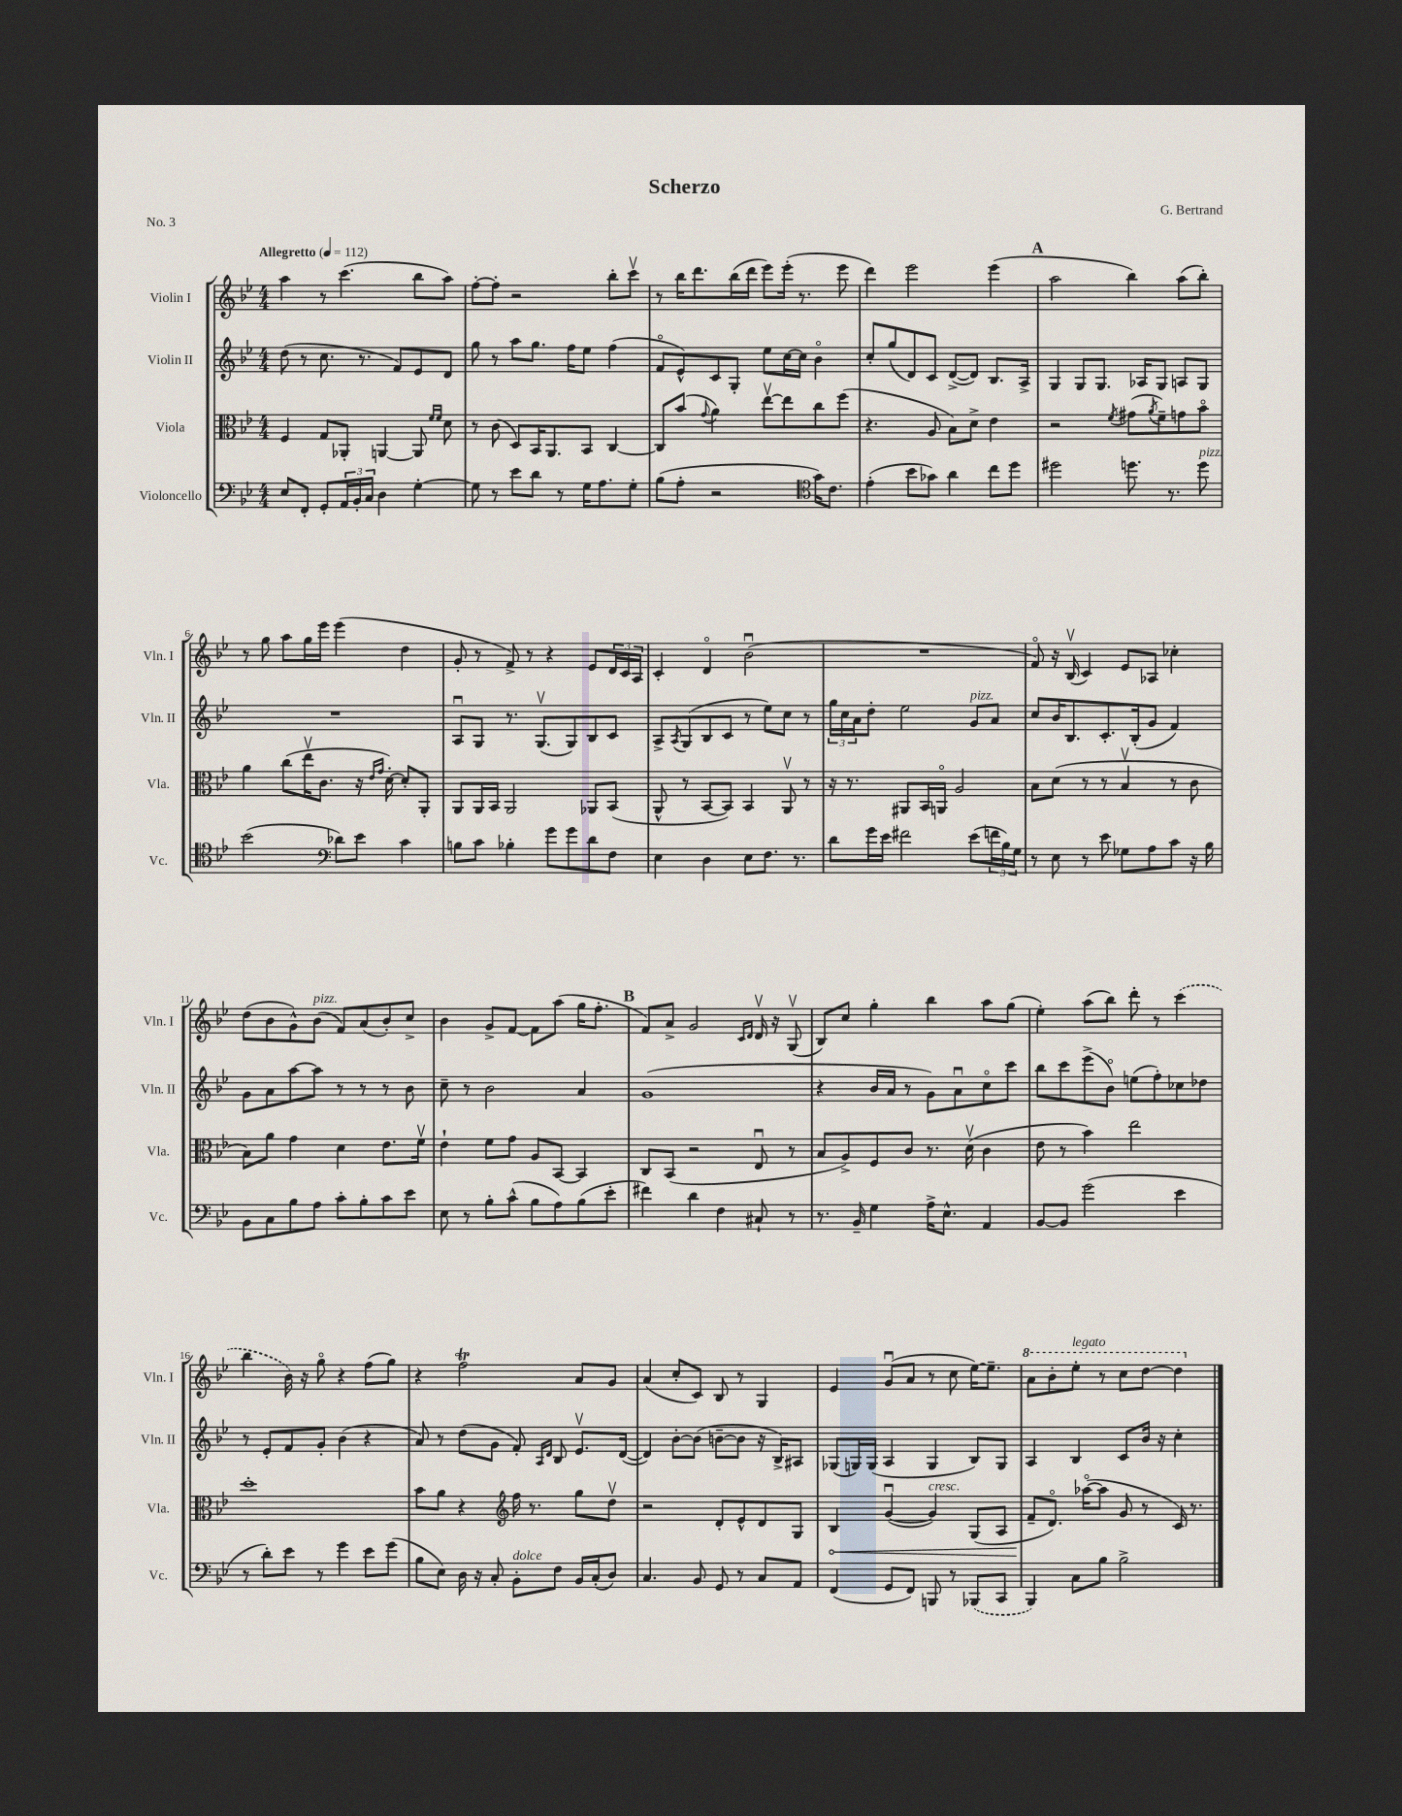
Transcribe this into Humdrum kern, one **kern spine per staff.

**kern	**kern	**dynam	**kern	**kern
*part4	*part3	*part3	*part2	*part1
*staff4	*staff3	*staff3	*staff2	*staff1
*I"Violoncello	*I"Viola	*	*I"Violin II	*I"Violin I
*I'Vc.	*I'Vla.	*	*I'Vln. II	*I'Vln. I
*clefF4	*clefC3	*	*clefG2	*clefG2
*k[b-e-]	*k[b-e-]	*	*k[b-e-]	*k[b-e-]
*M4/4	*M4/4	*	*M4/4	*M4/4
*MM112	*MM112	*	*MM112	*MM112
=1	=1	=1	=1	=1
!	!	!	!	!LO:TX:a:B:t=Allegretto
8E-/L	4F/	.	(8dd\	4aa\
8FF'/J	.	.	8r	.
8GG'/L	8G/L	.	8.cc\	8r
24AA/L	8AA-X'/J	.	.	(4.ccc\
24BB-'/	.	.	.	.
.	.	.	8.r	.
24C/JJ	.	.	.	.
4D\	[4AAn/	.	.	.
.	.	.	8f/L)	.
[4G'\	8AA/]	.	8e-/	8bb-\L
.	16qqf/LL	.	.	.
.	16qqf/JJ	.	.	.
.	8d\	.	8d/J	8aa\J)
=2	=2	=2	=2	=2
8G\]	8r	.	8gg\	[8ff'\L
8r	(8c\	.	8r	8ff'\J]
8e-\L	8D/L)	.	8aa\L	2r
8d\J	16BB-/K	.	8.gg\J	.
.	8.AA/	.	.	.
8r	.	.	.	.
.	.	.	16ff\KL	.
16G\KL	8BB-/J	.	8ee-\J	.
8.A\	.	.	.	.
.	[4C/	.	(4ff\	8bb-'\L
8G'\J	.	.	.	8cccv\J
=3	=3	=3	=3	=3
(8B-\L	8C/L]	.	8f/L	8r
8A'\J	(8b-/J	.	8e-^^/)	16bb-\KL
.	.	.	.	8.ddd\
.	8qqg/	.	.	.
2r	4a\)	.	8c/	.
.	.	.	8G'/J	(16bb-\L
.	.	.	.	16ddd\JJ
.	[8ee-v\L	.	8ee-\L	8eee-\L)
.	8ee-\]	.	[16cc\L	(16eee-'\Jk
.	.	.	16cc\JJ]	8.r
*clefC4	*	*	*	*
16g\KL)	8cc\	.	4b-\	.
8.c\J	.	.	.	.
.	(8ff\J	.	.	8eee-\
=4	=4	=4	=4	=4
(4e-'\	4.r	.	8cc'/L	4ddd\)
.	.	.	(8gg/	.
8b-\L	.	.	8d/)	2eee-\
8g-X\J)	8A/	.	8c/J	.
4a\	8B-\L)	.	([8d^/L	.
.	8d^\J	.	8d/J])	.
8cc\L	4e-\	.	8.B-/L	(4eee-\
8dd\J	.	.	.	.
.	.	.	16A^/Jk	.
!!LO:REH:place=s1:t=A
=5	=5	=5	=5	=5
2dd#X\	2r	.	4G/	2aa\
.	.	.	8G/L	.
.	.	.	8.G/J	.
.	8qf/	.	.	.
8.ddn\	(8g#X\L	.	.	4bb-\)
.	.	.	16A-X/KL	.
.	8qa/	.	.	.
.	8f~\)	.	8G/J	.
8.r	.	.	.	.
.	8gn\	.	8An/L	(8aa\L
!LO:TX:a:i:t=pizz.	!	!	!	!
8dd\	8b-\J	.	8G/J	8bb-'\J)
!!LO:LB:g=z
=6	=6	=6	=6	=6
(2b-\	4a\	.	1r	8r
.	.	.	.	8gg\
.	(8cc\L	.	.	8aa\L
.	16ee-v\K	.	.	16gg\L
.	8.c\J	.	.	16eee-\JJ
*clefF4	*	*	*	*
8d-X\L)	.	.	.	(4eee-\
8e-\J	16r	.	.	.
.	16qqe-/LL	.	.	.
.	16qqg/JJ	.	.	.
.	[16d'\)	.	.	.
4c\	8d'/L]	.	.	4dd\
.	8AA'/J	.	.	.
=7	=7	=7	=7	=7
8Bn\L	8AA/L	.	8Au/L	8g'/
8c\J	16AA/L	.	8G/J	8r
.	16BB-/JJ	.	.	.
4B-X'\	2AA/	.	8.r	8f^/)
.	.	.	.	8r
.	.	.	(8.Gv/L	.
8g\L	.	.	.	4r
8g\	.	.	8G/)	.
8d\	8AA-X/L	.	8B-/	8e-/L
8F\J	(8BB-/J	.	8c/J	24d/L
.	.	.	.	24c/
.	.	.	.	24A/JJ
=8	=8	=8	=8	=8
4E-\	8AA^^/	.	8A^/L	4c'/
.	.	.	8qA/	.
.	8r	.	(8G/	.
4D\	[8BB-/L	.	8B-/	4d/
.	8BB-/J])	.	8c/J	.
8E-\L	4BB-/	.	8r	(2b-u\
8.F\J	.	.	8ee-\L)	.
.	8AAv/	.	8cc\J	.
8.r	.	.	.	.
.	8r	.	8r	.
=9	=9	=9	=9	=9
8d\L	16r	.	24gg\LL	1r
.	.	.	24cc\	.
.	8.r	.	.	.
.	.	.	24a\J	.
16g\L	.	.	8dd'\J	.
16e-\JJ	.	.	.	.
2f#X\	8AA#X/L	.	2ee-\	.
.	16BB-/L	.	.	.
.	16AAn/JJ	.	.	.
.	2A/	.	.	.
!	!	!	!LO:TX:a:i:t=pizz.	!
(8e-\L	.	.	8g/L	.
24fn\L	.	.	8a/J	.
24B-\)	.	.	.	.
24G\JJ	.	.	.	.
=10	=10	=10	=10	=10
8r	8B-\L	.	8cc/L	8f/)
8E-\	(8d\J	.	16b-/K	16r
.	.	.	8.B-/	(16B-v/
8r	8r	.	.	4c/)
8e-\	8r	.	8.c'/	.
8G-X\L	4B-v/	.	.	8e-/L
.	.	.	(16B-'/k	.
8A\	.	.	8g/J	8A-X/J
8c\J	8r	.	4f/)	4cc-X'\
16r	8c\	.	.	.
16B-\	.	.	.	.
!!LO:LB:g=z
=11	=11	=11	=11	=11
8BB-\L	8B-\L)	.	8g\L	(8dd\L
8C\	8a\J	.	8a\	8b-\
8B-\	4g\	.	[8aa\	8g^^\)
!	!	!	!	!LO:TX:a:i:t=pizz.
8A\J	.	.	8aa\J]	(8b-\J
8c'\L	4d\	.	8r	8f/L)
8B-'\	.	.	8r	(8a/
8c\	8.e-\L	.	8r	8b-'/)
8e-\J	.	.	8b-\	8cc^/J
.	16fv\Jk	.	.	.
=12	=12	=12	=12	=12
8E-\	4e-`\	.	8cc~\	4b-\
8r	.	.	8r	.
8B-'\L	8f\L	.	2b-\	8g^/L
(8c^^\J	8g\J	.	.	[8f/J
8B-\L	8A/L	.	.	8f\L]
8A\)	[8BB-/J	.	.	(8aa\J
(8B-\	4BB-/]	.	4a/	16gg\KL
.	.	.	.	8.ff'\J
8e-'\J	.	.	.	.
!!LO:REH:place=s1:t=B
=13	=13	=13	=13	=13
4f#X\)	8C/L	.	(1g	8f/L)
.	(8BB-/J	.	.	8a^/J
4d\	2r	.	.	2g/
4F\	.	.	.	.
.	.	.	.	16qqc/LL
.	.	.	.	16qqd/JJ
8C#X`/	8E-u/	.	.	16dv/
.	.	.	.	16r
8r	8r	.	.	(8Gv/
=14	=14	=14	=14	=14
8.r	8B-/L	.	4r	8B-/L)
.	8A^/)	.	.	8cc/J
16BB-~/	.	.	.	.
4G\	8F/	.	16b-/LL	4gg'\
.	.	.	16a/JJ	.
.	8c/J	.	8r	.
16A^\KL	8.r	.	8g\L)	4bb-\
8.E-^^\J	.	.	.	.
.	.	.	8au\	.
.	(16dv\	.	.	.
4AA/	4c\	.	8cc\	8aa\L
.	.	.	8ccc\J	(8gg\J
=15	=15	=15	=15	=15
[8BB-/L	8e-\	.	8bb-\L	4ee-'\)
8BB-/J]	8r	.	8ccc\	.
(2g\	4b-\)	.	(8eee-^\	(8aa\L
.	.	.	8b-\J)	8bb-\J)
.	2ee-\	.	(8een\L	8ddd'\
.	.	.	8ff'\)	8r
4e-\	.	.	8cc-X\	(4ccc\
.	.	.	8dd-X\J	.
!!LO:LB:g=z
=16	=16	=16	=16	=16
8r	1dd'	.	8r	4bb-\
8d'\L)	.	.	8e-'/L	.
8e-\J	.	.	8f/	16b-\)
.	.	.	.	16r
8r	.	.	8g'/J	8gg\
4g\	.	.	(4b-\	4r
8e-\L	.	.	4r	(8ff\L
(8g\J	.	.	.	8gg\J)
=17	=17	=17	=17	=17
8B-\L	8b-\L	.	8a/)	4r
8E-\J)	8a\J	.	8r	.
16D\	4r	.	(8dd\L	2ffT\
16r	.	.	.	.
8C'/	.	.	8g\J	.
*	*clefG2	*	*	*
!LO:TX:a:i:t=dolce	!	!	!	!
8BB-'\L	16ff\	.	8f'/)	.
.	8.r	.	.	.
.	.	.	16qqA/LL	.
.	.	.	16qqd/JJ	.
8F\J	.	.	8B-/	.
16BB-/LL	8gg\L	.	8.e-v/L	8a/L
(16C'/J	.	.	.	.
8D/J)	8ddv\J	.	.	8g/J
.	.	.	([16d/Jk	.
=18	=18	=18	=18	=18
4.C/	2r	.	4d/])	(4a/
.	.	.	[8b-'\L	8cc'/L
8BB-/	.	.	(8b-\J]	8c/J)
8GG/	8d'/L	.	[8bn~\L	8B-/
8r	8e-^^/	.	8b\J]	8r
8C/L	8d/	.	16r	4G/
.	.	.	16B-^/KL)	.
8AA/J	8G/J	.	8A#X/J	.
=19	=19	=19	=19	=19
!	!	!LO:HP:b	!	!
(4FF/	4B-/	<	(8G-X/L	4e-/
.	.	.	16Gn/L)	.
.	.	.	(16G/JJ	.
8GG/L	([4gu/	.	4A/	(8gu/L
8FF/J)	.	.	.	8a/J
!	!LO:TX:a:i:t=cresc.	!	!	!
8BBBn/	4g/])	.	4G/	8r
8r	.	.	.	8cc\
(8BBB-X/L	(8G/L	.	8B-/L)	[16ee-\KL)
.	.	.	.	8.ee-~\J]
8CC/J	8A/J	.	8G/J	.
=20	=20	=20	=20	=20
*	*	*	*	*8va
4BBB-/)	8f~/L	.	4A/	8aa\L
.	8.d/J)	[	.	8bb-'\
!	!	!	!	!LO:TX:a:i:t=legato
8C\L	.	.	4B-/	8eee-'\J
.	([16aa-X\KL	.	.	.
8B-\J	8aa-\J]	.	.	8r
2B-^\	8g/	.	8c/L	8ccc\L
.	8r	.	16b-/Jk	[8ddd\J
.	.	.	16r	.
.	16c/)	.	4cc'\	4ddd\]
.	8.r	.	.	.
*	*	*	*	*X8va
==	==	==	==	==
*-	*-	*-	*-	*-
